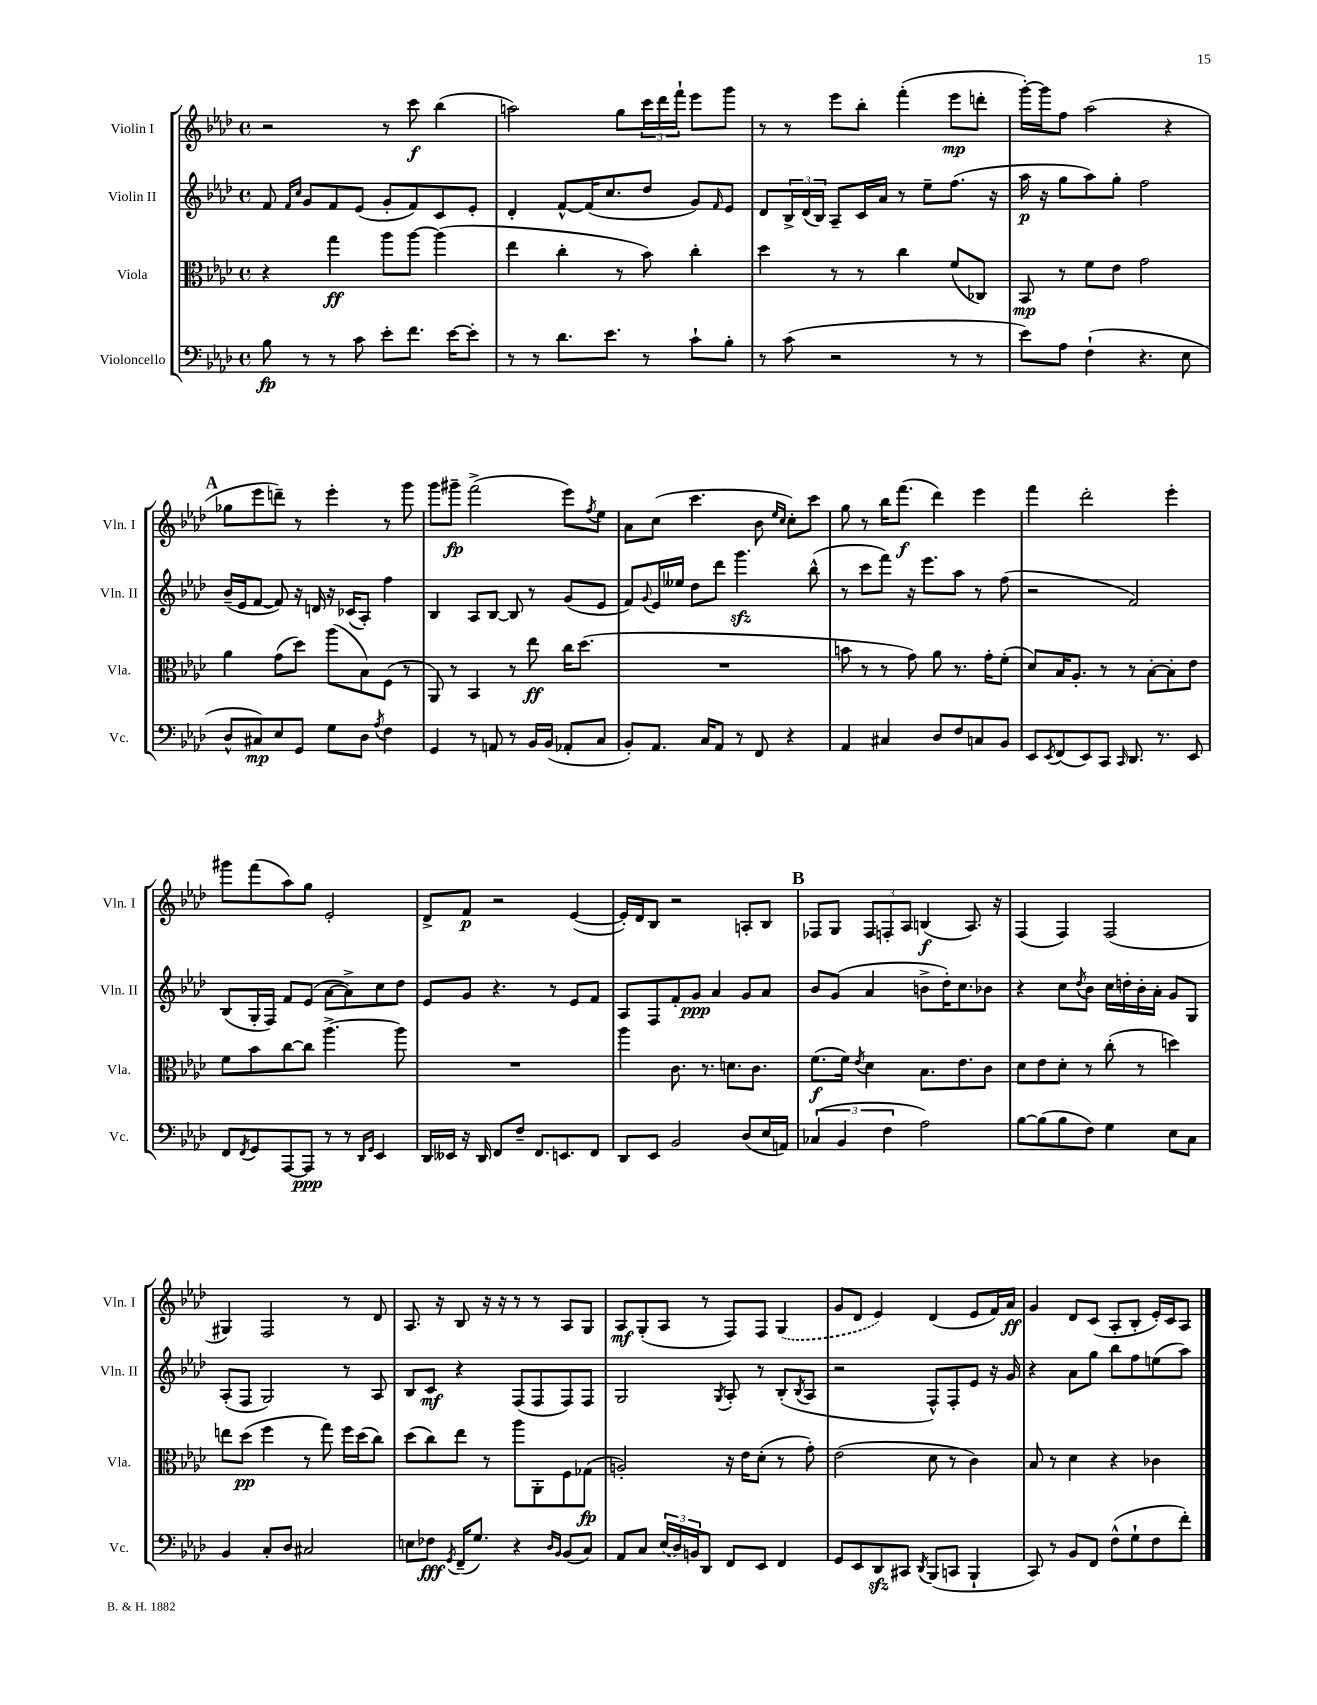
<<
\new StaffGroup <<
\new Staff = "s0" \with { instrumentName = "Violin I" shortInstrumentName = "Vln. I" } {
    \clef treble \key aes \major \defaultTimeSignature \time 4/4
    r2 r8 c'''8\f bes''4( |
    a''2) g''8 \tuplet 3/2 { c'''16 des'''16 f'''16-! } ees'''8 g'''8 |
    r8 r8 ees'''8 bes''8-. f'''4-.( ees'''8\mp d'''8-. |
    g'''16~-.) g'''16 f''8 aes''2( r4 |
    \mark \markup { \bold "A" } ges''8 ees'''8 d'''8--) r8 ees'''4-. r8 g'''8 |
    g'''8 gis'''8--\fp f'''2->( ees'''8) \acciaccatura { f''8 } ees''8 |
    aes'8 c''8( c'''4. bes'8 \grace { ees''16 c''16 } c''8-.) c'''8 |
    g''8 r8 bes''16 f'''8.\f( des'''4) ees'''4 |
    f'''4 des'''2-. ees'''4-. |
    gis'''8 f'''8( aes''8) g''8 ees'2-. |
    des'8-> f'8\p r2 ees'4~( |
    ees'16-.) des'16 bes8 r2 a8-. bes8 |
    \mark \markup { \bold "B" } fes8 g8 \tuplet 3/2 { fes8 f8-. aes8 } b4\f( aes8.) r16 |
    f4( f4) f2( |
    gis4) f2 r8 des'8 |
    aes8. r16 bes8 r16 r16 r8 r8 aes8 g8 |
    aes8\mf g8-.( aes8 r8 f8) f8 \once \slurDashed g4( |
    g'8 des'8 ees'4) des'4( ees'8 f'16) aes'16\ff |
    g'4 des'8 c'8( aes8-. bes8-. ees'16-.) c'16 aes8 \bar "|." |
}
\new Staff = "s1" \with { instrumentName = "Violin II" shortInstrumentName = "Vln. II" } {
    \clef treble \key aes \major \defaultTimeSignature \time 4/4
    f'8 \grace { f'16 c''16 } g'8 f'8 ees'8( g'8-. f'8) c'8 ees'8-. |
    des'4-. f'8~-^ f'16( c''8. des''8 g'8) \grace { f'16 } ees'8 |
    des'8 \tuplet 3/2 { bes16-> des'16( bes16) } aes8-- c'16 aes'16 r8 ees''8-- f''8.( r16 |
    aes''16\p r16 g''8 aes''8) g''8-. f''2 |
    \mark \markup { \bold "A" } bes'16--( ees'16 f'8~ f'8) r16 d'16 r16 ces'16( aes8-.) f''4 |
    bes4 aes8 bes8~ bes8 r8 g'8( ees'8 |
    f'8) \appoggiatura { g'8 } ees'16 eeses''16 des''8 des'''8 g'''4.\sfz bes''8-^( |
    r8 c'''8 f'''8) r16 ees'''8. aes''8 r8 f''8( |
    r2 f'2) |
    bes8( g16-. f16) f'8 ees'8( aes'8~ aes'8->) c''8 des''8 |
    ees'8 g'8 r4. r8 ees'8 f'8 |
    aes8 f8 f'8-. g'8\ppp aes'4 g'8 aes'8 |
    \mark \markup { \bold "B" } bes'8 g'8( aes'4 b'8-> des''16-.) c''8. bes'8 |
    r4 c''8 \acciaccatura { des''8 } bes'8 c''16 d''16-. bes'16-. aes'16-. g'8 g8 |
    aes8-.( f8 g2) r8 aes8 |
    bes8 c'8\mf r4 f8( f8 f8) f8 |
    g2 \acciaccatura { g8 } aes8-. r8 bes8-.( \acciaccatura { bes8 } aes8 |
    r2 f8-^) f8-. ees'8 r16 g'16 |
    r4 aes'8 g''8 bes''8 f''8 e''8( aes''8) \bar "|." |
}
\new Staff = "s2" \with { instrumentName = "Viola" shortInstrumentName = "Vla." } {
    \clef alto \key aes \major \defaultTimeSignature \time 4/4
    r4 g''4\ff aes''8 aes''8~ aes''4( |
    ees''4 c''4-. r8 bes'8) c''4-. |
    des''4 r8 r8 c''4 f'8( ces8) |
    bes,8\mp r8 f'8 ees'8 g'2 |
    \mark \markup { \bold "A" } aes'4 g'8( des''8) aes''8( bes8) f8( r8 |
    aes,8) r8 bes,4 r8 ees''8\ff c''16 des''8.( |
    R1 |
    b'8 r8 r8 g'8) aes'8 r8. g'16-. f'8-.( |
    des'8) bes16 aes8.-. r8 r8 bes8~-. bes8-. ees'8 |
    f'8 bes'8 c''8~ c''8 aes''4.~-> aes''8 |
    R1 |
    aes''4 c'8. r8. d'8. c'8. |
    \mark \markup { \bold "B" } f'8.\f( f'16) \acciaccatura { ees'8 } des'4 bes8. ees'8. c'8 |
    des'8 ees'8 des'8-. r8 c''8-.( r8 d''4) |
    e''8 des''8\pp( f''4 r8 g''8) f''16 des''16( c''8) |
    des''8( c''8) ees''8 r8 aes''8 aes,8-. f8 ges8\fp( |
    a2-.) r16 ees'16 des'8-.( r8 g'8-.) |
    ees'2( des'8 r8 c'4) |
    bes8 r8 des'4 r4 ces'4 \bar "|." |
}
\new Staff = "s3" \with { instrumentName = "Violoncello" shortInstrumentName = "Vc." } {
    \clef bass \key aes \major \defaultTimeSignature \time 4/4
    bes8\fp r8 r8 c'8 ees'8-. f'8. ees'16~ ees'8-. |
    r8 r8 des'8. ees'8. r8 c'8-! bes8-. |
    r8 c'8( r2 r8 r8 |
    ees'8) aes8 f4-!( r4. ees8 |
    \mark \markup { \bold "A" } des8-^ cis8\mp) ees8 g,8 g8 des8 \acciaccatura { aes8 } f4 |
    g,4 r8 a,8 r8 bes,16 bes,16( aes,8-. c8 |
    bes,8-.) aes,8. c16 aes,8 r8 f,8 r4 |
    aes,4 cis4 des8 f8 c8 bes,8 |
    ees,8 \acciaccatura { ees,8 } f,8( ees,8) c,8 \grace { c,16 } des,8. r8. ees,8 |
    f,8 \acciaccatura { f,8 } g,8 aes,,8~ aes,,8\ppp r8 r8 \grace { des,16 g,16 } ees,4 |
    des,16 eeses,16 r16 des,16 f,8 f8-- f,8. e,8. f,8 |
    des,8 ees,8 bes,2 des8( ees16 a,16) |
    \mark \markup { \bold "B" } \tuplet 3/2 { ces4( bes,4 f4 } aes2) |
    bes8~ bes8( bes8 f8) g4 ees8 c8 |
    bes,4 c8-. des8 cis2 |
    e8 fes8\fff \acciaccatura { g,8 } f,16--( g8.) r4 \grace { des16 bes,16 } bes,8( c8) |
    aes,8 c8 \tuplet 3/2 { \once \slurDashed ees16( des16) b,16 } des,8 f,8 ees,8 f,4 |
    g,8 ees,8 des,8\sfz cis,8 \acciaccatura { des,8 } bes,,8( c,8 bes,,4-! |
    c,8) r8 bes,8 f,8 f8-^( g8-! f8 f'8-.) \bar "|." |
}
>>
>>
\layout { \context { \Score \remove "Bar_number_engraver" } }
